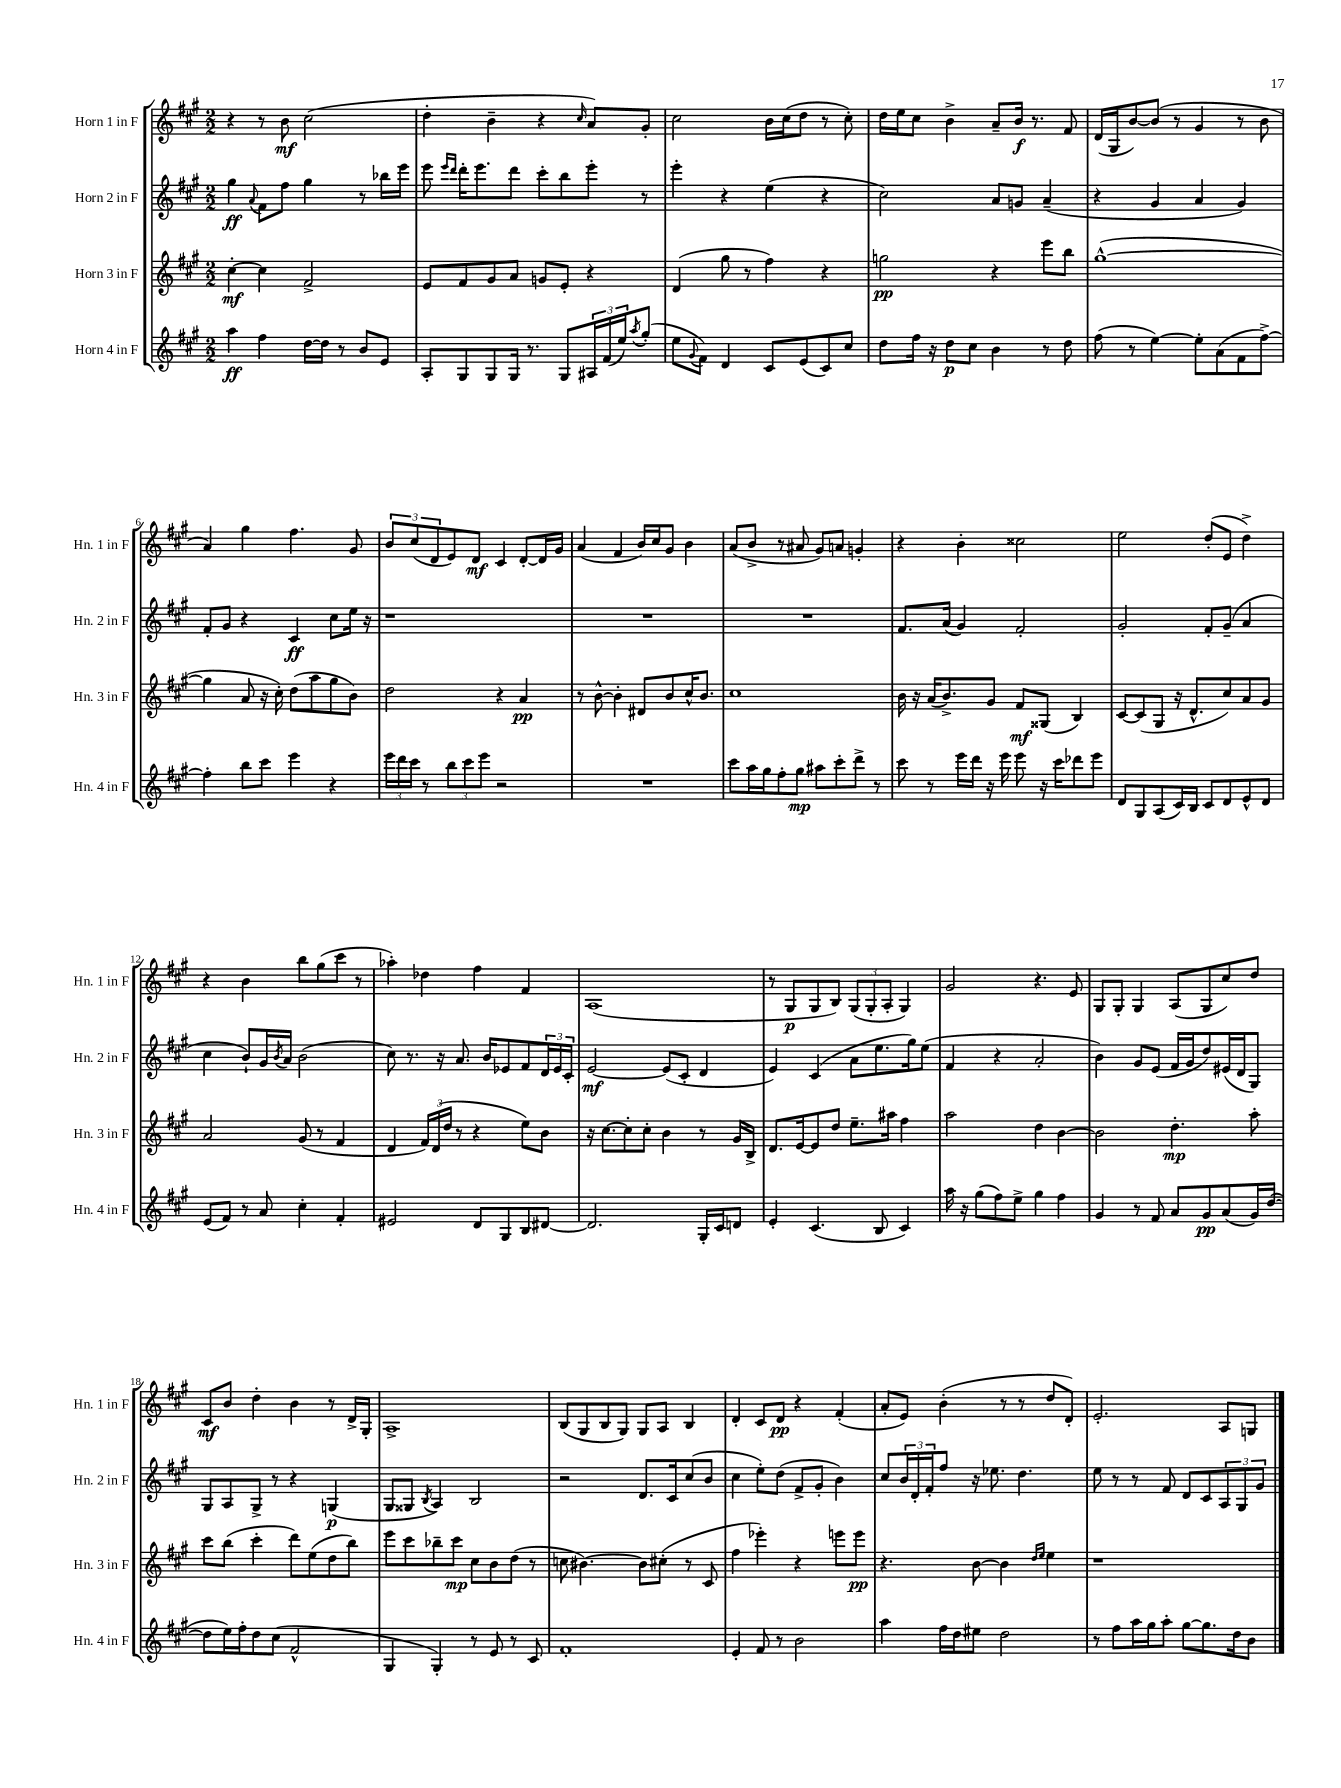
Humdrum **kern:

**kern	**dynam	**kern	**dynam	**kern	**dynam	**kern	**dynam
*part4	*part4	*part3	*part3	*part2	*part2	*part1	*part1
*staff4	*staff4	*staff3	*staff3	*staff2	*staff2	*staff1	*staff1
*I"Horn 4 in F	*	*I"Horn 3 in F	*	*I"Horn 2 in F	*	*I"Horn 1 in F	*
*I'Hn. 4 in F	*	*I'Hn. 3 in F	*	*I'Hn. 2 in F	*	*I'Hn. 1 in F	*
*clefG2	*	*clefG2	*	*clefG2	*	*clefG2	*
*k[f#c#g#]	*	*k[f#c#g#]	*	*k[f#c#g#]	*	*k[f#c#g#]	*
*M2/2	*	*M2/2	*	*M2/2	*	*M2/2	*
=1	=1	=1	=1	=1	=1	=1	=1
4aa\	ff	[4cc#'\	mf	4gg#\	ff	4r	.
.	.	.	.	8qqa/	.	.	.
4ff#\	.	4cc#\]	.	8f#\L	.	8r	.
.	.	.	.	8ff#\J	.	8b\	mf
[16dd\LL	.	2f#^/	.	4gg#\	.	(2cc#\	.
16dd\JJ]	.	.	.	.	.	.	.
8r	.	.	.	.	.	.	.
8b/L	.	.	.	8r	.	.	.
8e/J	.	.	.	16bb-X\LL	.	.	.
.	.	.	.	16eee\JJ	.	.	.
=2	=2	=2	=2	=2	=2	=2	=2
8A'/L	.	8e/L	.	8eee\	.	4dd'\	.
.	.	.	.	16qqeee/LL	.	.	.
.	.	.	.	16qqddd/JJ	.	.	.
8G#/	.	8f#/	.	16ddd'\KL	.	.	.
.	.	.	.	8.eee\	.	.	.
8G#/	.	8g#/	.	.	.	4b~\	.
16G#/Jk	.	8a/J	.	8ddd\J	.	.	.
8.r	.	.	.	.	.	.	.
.	.	8gn/L	.	8ccc#'\L	.	4r	.
8G#/L	.	8e'/J	.	8bb\	.	.	.
.	.	.	.	.	.	16qqcc#/	.
24A#X/L	.	4r	.	8eee'\J	.	8a/L)	.
(24f#/	.	.	.	.	.	.	.
24ee/J)	.	.	.	.	.	.	.
8qaa/	.	.	.	.	.	.	.
(8gg#'/J	.	.	.	8r	.	8g#'/J	.
=3	=3	=3	=3	=3	=3	=3	=3
8ee\L	.	(4d/	.	4eee'\	.	2cc#\	.
8qqg#/	.	.	.	.	.	.	.
8f#\J)	.	.	.	.	.	.	.
4d/	.	8gg#\	.	4r	.	.	.
.	.	8r	.	.	.	.	.
8c#/L	.	4ff#\)	.	(4ee\	.	16b\LL	.
.	.	.	.	.	.	(16cc#\J	.
(8e/	.	.	.	.	.	8dd\J	.
8c#/)	.	4r	.	4r	.	8r	.
8cc#/J	.	.	.	.	.	8cc#'\)	.
=4	=4	=4	=4	=4	=4	=4	=4
8dd\L	.	2ggn\	pp	2cc#\)	.	16dd\LL	.
.	.	.	.	.	.	16ee\J	.
16ff#\Jk	.	.	.	.	.	8cc#\J	.
16r	.	.	.	.	.	.	.
8dd\L	p	.	.	.	.	4b^\	.
8cc#\J	.	.	.	.	.	.	.
4b\	.	4r	.	8a/L	.	8a~/L	.
.	.	.	.	8gn/J	.	16b/Jk	f
.	.	.	.	.	.	8.r	.
8r	.	8eee\L	.	(4a~/	.	.	.
8dd\	.	8bb\J	.	.	.	8f#/	.
=5	=5	=5	=5	=5	=5	=5	=5
(8ff#\	.	([1gg#^^	.	4r	.	(16d/LL	.
.	.	.	.	.	.	16G#/J	.
8r	.	.	.	.	.	[8b/)	.
[4ee\)	.	.	.	4g#/	.	(8b/J]	.
.	.	.	.	.	.	8r	.
8ee'\L]	.	.	.	4a/	.	4g#/	.
(8a\	.	.	.	.	.	.	.
8f#\	.	.	.	4g#/)	.	8r	.
[8ff#^\J)	.	.	.	.	.	8b\	.
!!LO:LB:g=z
=6	=6	=6	=6	=6	=6	=6	=6
4ff#'\]	.	4gg#\]	.	8f#'/L	.	4a/)	.
.	.	.	.	8g#/J	.	.	.
8bb\L	.	8a/	.	4r	.	4gg#\	.
8ccc#\J	.	16r	.	.	.	.	.
.	.	16cc#'\)	.	.	.	.	.
4eee\	.	(8dd\L	.	4c#/	ff	4.ff#\	.
.	.	8aa\	.	.	.	.	.
4r	.	8gg#\	.	8cc#\L	.	.	.
.	.	8b\J)	.	16ee\Jk	.	8g#/	.
.	.	.	.	16r	.	.	.
=7	=7	=7	=7	=7	=7	=7	=7
24eee\LL	.	2dd\	.	1r	.	12b/L	.
24ddd\	.	.	.	.	.	.	.
24ccc#\JJ	.	.	.	.	.	(12cc#/	.
8r	.	.	.	.	.	.	.
.	.	.	.	.	.	12d/	.
12bb\L	.	.	.	.	.	8e/)	.
12ccc#\	.	.	.	.	.	.	.
.	.	.	.	.	.	8d/J	mf
12eee\J	.	.	.	.	.	.	.
2r	.	4r	.	.	.	4c#/	.
.	.	4a/	pp	.	.	[8d'/L	.
.	.	.	.	.	.	16d/L]	.
.	.	.	.	.	.	16g#/JJ	.
=8	=8	=8	=8	=8	=8	=8	=8
1r	.	8r	.	1r	.	(4a/	.
.	.	[8b^^\	.	.	.	.	.
.	.	4b'\]	.	.	.	4f#/	.
.	.	8d#X/L	.	.	.	16b/LL)	.
.	.	.	.	.	.	16cc#/J	.
.	.	8b/	.	.	.	8g#/J	.
.	.	16cc#^^/K	.	.	.	4b\	.
.	.	8.b/J	.	.	.	.	.
=9	=9	=9	=9	=9	=9	=9	=9
8ccc#\L	.	1cc#	.	1r	.	(8a/L	.
16aa\L	.	.	.	.	.	8b^/J	.
16gg#\J	.	.	.	.	.	.	.
8ff#'\	.	.	.	.	.	8r	.
8gg#\J	mp	.	.	.	.	8a#X/	.
8aa#X\L	.	.	.	.	.	8g#/L)	.
8ccc#'\	.	.	.	.	.	8an/J	.
8ddd^\J	.	.	.	.	.	4gn'/	.
8r	.	.	.	.	.	.	.
=10	=10	=10	=10	=10	=10	=10	=10
8ccc#\	.	16b\	.	8.f#/L	.	4r	.
.	.	16r	.	.	.	.	.
8r	.	(16a/KL	.	.	.	.	.
.	.	8.b^/)	.	(16a/Jk	.	.	.
16eee\LL	.	.	.	4g#/)	.	4b'\	.
16ddd\JJ	.	.	.	.	.	.	.
16r	.	8g#/J	.	.	.	.	.
16eee\	.	.	.	.	.	.	.
8eee\	.	8f#/L	mf	2f#'/	.	2cc##X\	.
16r	.	(8G##X/J	.	.	.	.	.
16ccc#\KL	.	.	.	.	.	.	.
8ddd-X\	.	4B/)	.	.	.	.	.
8eee\J	.	.	.	.	.	.	.
=11	=11	=11	=11	=11	=11	=11	=11
8d/L	.	[8c#/L	.	2g#'/	.	2ee\	.
8G#/	.	(8c#/]	.	.	.	.	.
(8A/	.	8G#/J	.	.	.	.	.
16c#/L)	.	16r	.	.	.	.	.
16B/JJ	.	8.d^^/L	.	.	.	.	.
8c#/L	.	.	.	8f#'/L	.	(8dd'/L	.
8d/	.	8cc#/)	.	(8g#~/J	.	8e/J	.
8e^^/	.	8a/	.	4a/	.	4dd^\)	.
8d/J	.	8g#/J	.	.	.	.	.
!!LO:LB:g=z
=12	=12	=12	=12	=12	=12	=12	=12
(8e/L	.	2a/	.	4cc#\	.	4r	.
8f#/J)	.	.	.	.	.	.	.
8r	.	.	.	8b`/L)	.	4b\	.
8a/	.	.	.	16g#/L	.	.	.
.	.	.	.	8qb/	.	.	.
.	.	.	.	16a/JJ	.	.	.
4cc#'\	.	(8g#/	.	(2b\	.	8bb\L	.
.	.	8r	.	.	.	(8gg#\	.
4f#'/	.	4f#/	.	.	.	8ccc#\J	.
.	.	.	.	.	.	8r	.
=13	=13	=13	=13	=13	=13	=13	=13
2e#X/	.	4d/	.	8cc#\)	.	4aa-X'\)	.
.	.	.	.	8.r	.	.	.
.	.	24f#/LL)	.	.	.	4dd-X\	.
.	.	(24d/	.	.	.	.	.
.	.	.	.	16r	.	.	.
.	.	24dd/JJ	.	.	.	.	.
.	.	8r	.	8.a/	.	.	.
8d/L	.	4r	.	.	.	4ff#\	.
.	.	.	.	16b/KL	.	.	.
8G#/	.	.	.	8e-X/	.	.	.
8B/	.	8ee\L)	.	8f#/	.	4f#/	.
[8d#X/J	.	8b\J	.	24d/L	.	.	.
.	.	.	.	24e-/	.	.	.
.	.	.	.	24c#'/JJ	.	.	.
=14	=14	=14	=14	=14	=14	=14	=14
2.d#/]	.	16r	.	[2e/	mf	(1A	.
.	.	[8.cc#\L	.	.	.	.	.
.	.	8cc#'\]	.	.	.	.	.
.	.	8cc#'\J	.	.	.	.	.
.	.	4b\	.	(8e/L]	.	.	.
.	.	.	.	8c#'/J	.	.	.
16G#'/LL	.	8r	.	4d/	.	.	.
16c#/J	.	.	.	.	.	.	.
8dn/J	.	16g#/LL	.	.	.	.	.
.	.	16B^/JJ	.	.	.	.	.
=15	=15	=15	=15	=15	=15	=15	=15
4e'/	.	8.d/L	.	4e/)	.	8r	.
.	.	.	.	.	.	8G#/L	p
.	.	[16e/k	.	.	.	.	.
(4.c#/	.	8e/]	.	(4c#/	.	8G#/	.
.	.	8dd/J	.	.	.	8B/J)	.
.	.	8.ee~\L	.	8a\L	.	(12G#/L	.
.	.	.	.	.	.	12G#'/	.
8B/	.	.	.	8.ee\	.	.	.
.	.	.	.	.	.	12A'/J	.
.	.	16aa#X\Jk	.	.	.	.	.
4c#/)	.	4ff#\	.	.	.	4G#/)	.
.	.	.	.	16gg#\k)	.	.	.
.	.	.	.	(8ee\J	.	.	.
=16	=16	=16	=16	=16	=16	=16	=16
16aa\	.	2aa\	.	4f#/	.	2g#/	.
16r	.	.	.	.	.	.	.
(8gg#\L	.	.	.	.	.	.	.
8ff#\)	.	.	.	4r	.	.	.
8ee^\J	.	.	.	.	.	.	.
4gg#\	.	4dd\	.	2a'/	.	4.r	.
4ff#\	.	[4b\	.	.	.	.	.
.	.	.	.	.	.	8e/	.
=17	=17	=17	=17	=17	=17	=17	=17
4g#/	.	2b\]	.	4b\)	.	8G#/L	.
.	.	.	.	.	.	8G#'/J	.
8r	.	.	.	8g#/L	.	4G#/	.
8f#/	.	.	.	(8e/J	.	.	.
8a/L	.	4.dd'\	mp	16f#/LL	.	(8A/L	.
.	.	.	.	16g#/J	.	.	.
8g#/	pp	.	.	8dd/)	.	8G#/	.
(8a/	.	.	.	(16e#X/L	.	8cc#/)	.
.	.	.	.	16d/J	.	.	.
16g#/L)	.	8aa'\	.	8G#/J)	.	8dd/J	.
([16dd/JJ	.	.	.	.	.	.	.
!!LO:LB:g=z
=18	=18	=18	=18	=18	=18	=18	=18
8dd\L]	.	8ccc#\L	.	8G#/L	.	8c#/L	mf
16ee\L)	.	(8bb\J	.	8A/	.	8b/J	.
16ff#'\J	.	.	.	.	.	.	.
8dd\	.	4ccc#'\	.	8G#^/J	.	4dd'\	.
(8cc#\J	.	.	.	8r	.	.	.
2f#^^/	.	8ddd\L)	.	4r	.	4b\	.
.	.	(8ee\	.	.	.	.	.
.	.	8dd\	.	(4Gn/	p	8r	.
.	.	8bb\J)	.	.	.	16d^/LL	.
.	.	.	.	.	.	16G#'/JJ	.
=19	=19	=19	=19	=19	=19	=19	=19
4G#/	.	8eee\L	.	8G#/L	.	1A^	.
.	.	8ccc#\	.	8G##X/J	.	.	.
.	.	.	.	8qB/	.	.	.
4G#'/)	.	8bb-X~\	.	4A/)	.	.	.
.	.	8ccc#\J	mp	.	.	.	.
8r	.	8cc#\L	.	2B/	.	.	.
8e/	.	8b\	.	.	.	.	.
8r	.	(8dd\J	.	.	.	.	.
8c#/	.	8r	.	.	.	.	.
=20	=20	=20	=20	=20	=20	=20	=20
1f#'	.	8ccn\	.	2r	.	(8B/L	.
.	.	[4.b#X\)	.	.	.	8G#/	.
.	.	.	.	.	.	8B/	.
.	.	.	.	.	.	8G#/J)	.
.	.	8b#\L]	.	8.d/L	.	8G#/L	.
.	.	(8cc#X'\J	.	.	.	8A/J	.
.	.	.	.	16c#/k	.	.	.
.	.	8r	.	(8cc#/	.	4B/	.
.	.	8c#/	.	8b/J	.	.	.
=21	=21	=21	=21	=21	=21	=21	=21
4e'/	.	4ff#\	.	4cc#\	.	4d'/	.
8f#/	.	4eee-X'\)	.	8ee'\L)	.	8c#/L	.
8r	.	.	.	(8dd\J	.	8d/J	pp
2b\	.	4r	.	8f#^/L	.	4r	.
.	.	.	.	8g#'/J	.	.	.
.	.	8eeen\L	.	4b\)	.	(4f#'/	.
.	.	8eee\J	pp	.	.	.	.
=22	=22	=22	=22	=22	=22	=22	=22
4aa\	.	4.r	.	8cc#/L	.	8a'/L	.
.	.	.	.	24b/L	.	8e/J)	.
.	.	.	.	24d'/	.	.	.
.	.	.	.	24f#'/J	.	.	.
16ff#\LL	.	.	.	8ff#/J	.	(4b'\	.
16dd\J	.	.	.	.	.	.	.
8ee#X\J	.	[8b\	.	16r	.	.	.
.	.	.	.	8.ee-X\	.	.	.
2dd\	.	4b\]	.	.	.	8r	.
.	.	.	.	4.dd\	.	8r	.
.	.	16qqdd/LL	.	.	.	.	.
.	.	16qqee/JJ	.	.	.	.	.
.	.	4ee\	.	.	.	8dd/L	.
.	.	.	.	.	.	8d'/J)	.
=23	=23	=23	=23	=23	=23	=23	=23
8r	.	1r	.	8ee\	.	2.e'/	.
8ff#\L	.	.	.	8r	.	.	.
16aa\L	.	.	.	8r	.	.	.
16gg#\J	.	.	.	.	.	.	.
8aa'\J	.	.	.	8f#/	.	.	.
[8gg#\L	.	.	.	8d/L	.	.	.
8.gg#\]	.	.	.	8c#/	.	.	.
.	.	.	.	12A/	.	8A/L	.
16dd\k	.	.	.	.	.	.	.
.	.	.	.	12G#/	.	.	.
8b\J	.	.	.	.	.	8Gn/J	.
.	.	.	.	12g#/J	.	.	.
==	==	==	==	==	==	==	==
*-	*-	*-	*-	*-	*-	*-	*-
